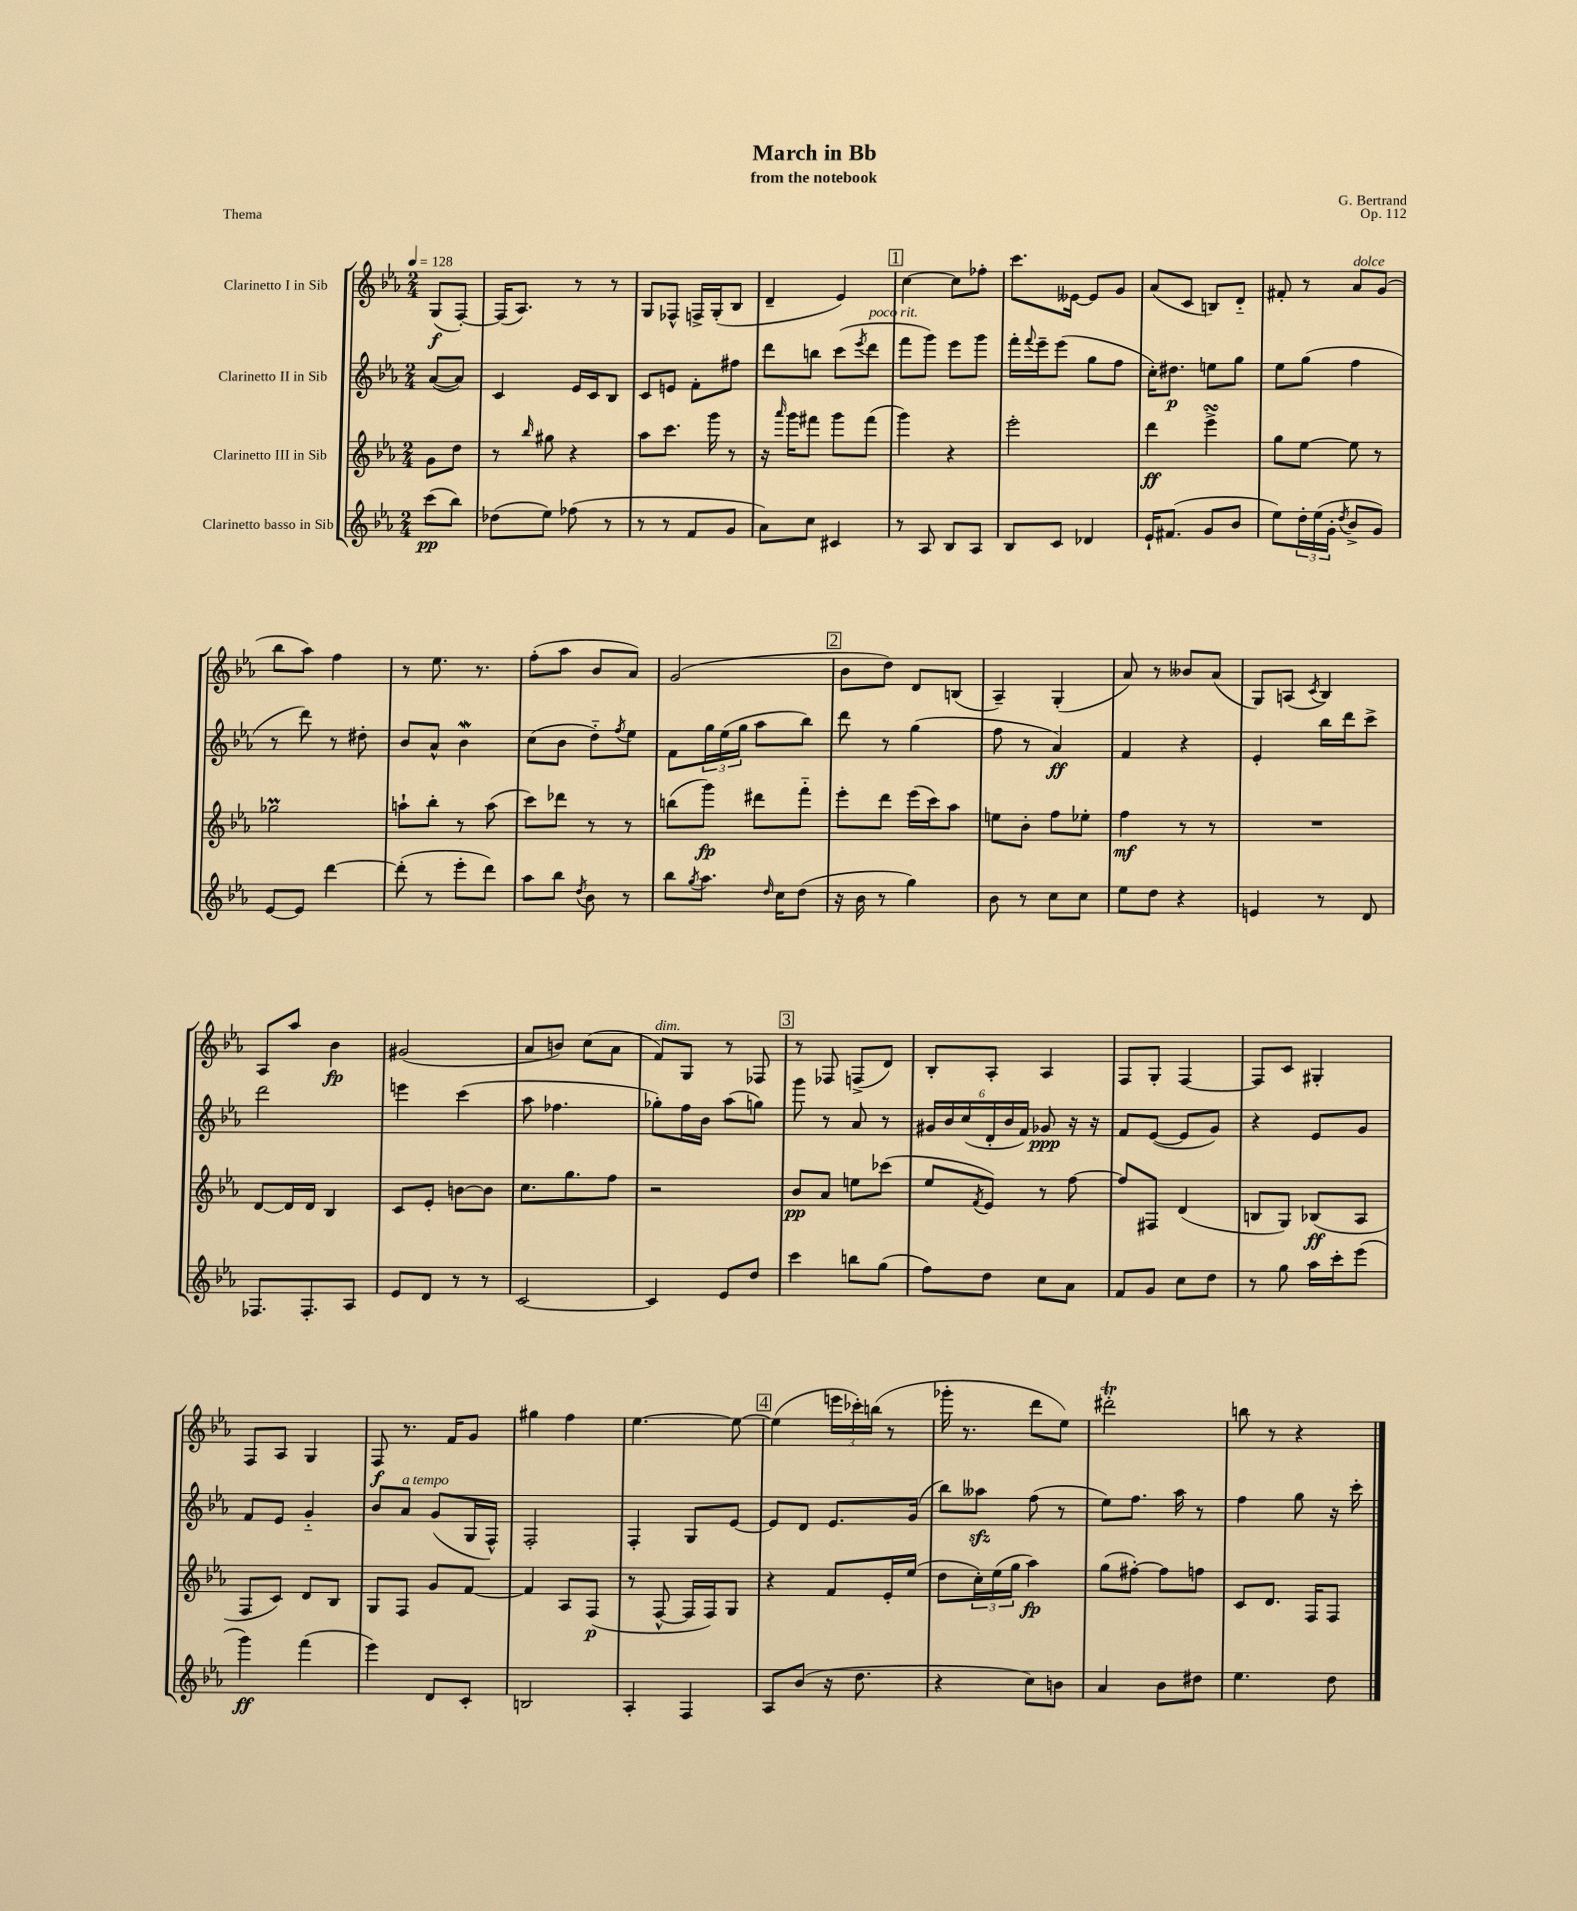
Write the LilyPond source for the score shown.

\header { title = "March in Bb" composer = "G. Bertrand" subtitle = "from the notebook" opus = "Op. 112" piece = "Thema" }
<<
\new StaffGroup <<
\new Staff = "s0" \with { instrumentName = "Clarinetto I in Sib" } {
    \clef treble \key ees \major \numericTimeSignature \time 2/4 \partial 4 \tempo 4 = 128
    g8\f( f8~-.) |
    f16( aes8.) r8 r8 |
    g8 fes8-^ f16-> g16-.( bes8 |
    d'4-- ees'4) |
    \mark \markup { \box "1" } c''4~ c''8 fes''8-. |
    c'''8. eeses'16~ eeses'8 g'8 |
    aes'8( c'8 b8) d'8-_ |
    fis'8-. r8 aes'8^\markup { \italic "dolce" } g'8( |
    bes''8 aes''8) f''4 |
    r8 ees''8. r8. |
    f''8-.( aes''8 bes'8 aes'8) |
    g'2( |
    \mark \markup { \box "2" } bes'8 d''8) d'8 b8( |
    aes4--) g4-.( |
    aes'8) r8 beses'8 aes'8( |
    g8) a8( \acciaccatura { c'8 } bes4) |
    aes8 aes''8 bes'4\fp |
    gis'2( |
    aes'8 b'8) c''8( aes'8 |
    f'8^\markup { \italic "dim." }) g8 r8 fes8 |
    \mark \markup { \box "3" } r8 fes8 f8->( d'8) |
    bes8-. aes8-. aes4 |
    f8 g8-. f4~ |
    f8 c'8 gis4-. |
    f8 aes8 g4 |
    f8\f r8. f'16 g'8 |
    gis''4 f''4 |
    ees''4.~ ees''8~ |
    \mark \markup { \box "4" } ees''4( \tuplet 3/2 { e'''16 ces'''16-.) b''16( } r8 |
    ges'''16-. r8. d'''8 ees''8) |
    dis'''2-.\trill |
    b''8 r8 r4 \bar "|." |
}
\new Staff = "s1" \with { instrumentName = "Clarinetto II in Sib" } {
    \clef treble \key ees \major \numericTimeSignature \time 2/4 \partial 4
    aes'8~( aes'8) |
    c'4 ees'16 c'16 bes8 |
    c'8 e'8 f'8-. fis''8 |
    d'''8 b''8 c'''8( \acciaccatura { ees'''8 } d'''8^\markup { \italic "poco rit." } |
    \mark \markup { \box "1" } f'''8 g'''8) ees'''8 g'''8 |
    f'''16-. \appoggiatura { f'''8 } ees'''16-- ees'''8( g''8 f''8 |
    c''16-.) dis''8.\p e''8 g''8 |
    ees''8 g''8( f''4 |
    r8 d'''8) r8 dis''8-. |
    bes'8 aes'8-^ bes'4\mordent |
    c''8( bes'8 d''8-_) \acciaccatura { f''8 } ees''8 |
    f'8 \tuplet 3/2 { g''16 ees''16( g''16 } aes''8 bes''8) |
    \mark \markup { \box "2" } d'''8 r8 g''4( |
    f''8 r8 aes'4\ff) |
    f'4 r4 |
    ees'4-. bes''16 d'''16 c'''8-> |
    d'''2 |
    e'''4 c'''4( |
    aes''8 fes''4. |
    ges''8-.) f''16 bes'16 aes''8( g''8) |
    \mark \markup { \box "3" } g'''8 r8 aes'8 r8 |
    \tuplet 6/4 { gis'16 bes'16 c''16( d'16-. bes'16 f'16) } ges'8\ppp r16 r16 |
    f'8 ees'8~( ees'8 g'8) |
    r4 ees'8 g'8 |
    f'8 ees'8 g'4-_ |
    bes'8 aes'8^\markup { \italic "a tempo" } g'8( g16 f16-^) |
    f2-. |
    f4-. g8 ees'8~ |
    \mark \markup { \box "4" } ees'8 d'8 ees'8. g'16( |
    bes''8) aeses''8\sfz f''8( r8 |
    ees''8) f''8. aes''16 r8 |
    f''4 g''8 r16 c'''16-. \bar "|." |
}
\new Staff = "s2" \with { instrumentName = "Clarinetto III in Sib" } {
    \clef treble \key ees \major \numericTimeSignature \time 2/4 \partial 4
    g'8 d''8 |
    r8 \grace { bes''16 } gis''8 r4 |
    aes''8 c'''8. g'''16 r8 |
    r16 \grace { aes'''16 } g'''16 fis'''8 g'''8 fis'''8( |
    \mark \markup { \box "1" } g'''4) r4 |
    ees'''2-. |
    d'''4\ff ees'''4->\turn |
    g''8 ees''8~ ees''8 r8 |
    ges''2\prall |
    a''8-! bes''8-. r8 a''8( |
    c'''8) des'''8 r8 r8 |
    b''8( g'''8\fp) dis'''8 f'''8-_ |
    \mark \markup { \box "2" } ees'''8-. d'''8 ees'''16( c'''16) aes''8 |
    e''8 bes'8-. f''8 ees''8-. |
    f''4\mf r8 r8 |
    R2 |
    d'8~ d'16 d'16 bes4 |
    c'8 ees'8-. b'8~ b'8 |
    c''8. g''8. f''8 |
    r2 |
    \mark \markup { \box "3" } bes'8\pp aes'8 e''8 ces'''8( |
    ees''8 \acciaccatura { f'8 } ees'8) r8 f''8~ |
    f''8 fis8 d'4( |
    b8 g8) bes8\ff( aes8 |
    f8 c'8) d'8 bes8 |
    g8 f8 g'8 f'8~ |
    f'4 aes8 f8\p( |
    r8 f8~-^ f16 f16) g8 |
    \mark \markup { \box "4" } r4 f'8 ees'16-. ees''16( |
    d''8 \tuplet 3/2 { c''16-.) ees''16( g''16 } aes''4\fp) |
    g''8( fis''8~-.) fis''8 f''8 |
    c'8 d'8. f16 f8 \bar "|." |
}
\new Staff = "s3" \with { instrumentName = "Clarinetto basso in Sib" } {
    \clef treble \key ees \major \numericTimeSignature \time 2/4 \partial 4
    c'''8\pp( bes''8) |
    des''8( ees''8) fes''8( r8 |
    r8 r8 f'8 g'8 |
    aes'8) c''8 cis'4 |
    \mark \markup { \box "1" } r8 aes8 bes8 aes8 |
    bes8 c'8 des'4 |
    ees'16-! fis'8.( g'8 bes'8 |
    ees''8) \tuplet 3/2 { d''16-. ees''16( g'16-. } \acciaccatura { d''8 } bes'8-> g'8) |
    ees'8~ ees'8 d'''4~ |
    d'''8-.( r8 ees'''8-. d'''8) |
    aes''8 bes''8 \acciaccatura { d''8 } bes'8 r8 |
    bes''8 \acciaccatura { g''8 } aes''8. \grace { d''16 } c''16 d''8( |
    \mark \markup { \box "2" } r16 bes'16 r8 g''4) |
    bes'8 r8 c''8 c''8 |
    ees''8 d''8 r4 |
    e'4 r8 d'8 |
    fes8. fes8.-. aes8 |
    ees'8 d'8 r8 r8 |
    c'2~ |
    c'4 ees'8 d''8 |
    \mark \markup { \box "3" } c'''4 b''8 g''8( |
    f''8) d''8 c''8 aes'8 |
    f'8 g'8 c''8 d''8 |
    r8 g''8 aes''16 c'''16-. ees'''8( |
    g'''4\ff) f'''4( |
    ees'''4) d'8 c'8-. |
    b2 |
    aes4-. f4 |
    \mark \markup { \box "4" } aes8 bes'8( r16 d''8. |
    r4 c''8) b'8 |
    aes'4 bes'8 dis''8 |
    ees''4. d''8 \bar "|." |
}
>>
>>
\layout { \context { \Score \remove "Bar_number_engraver" } }
